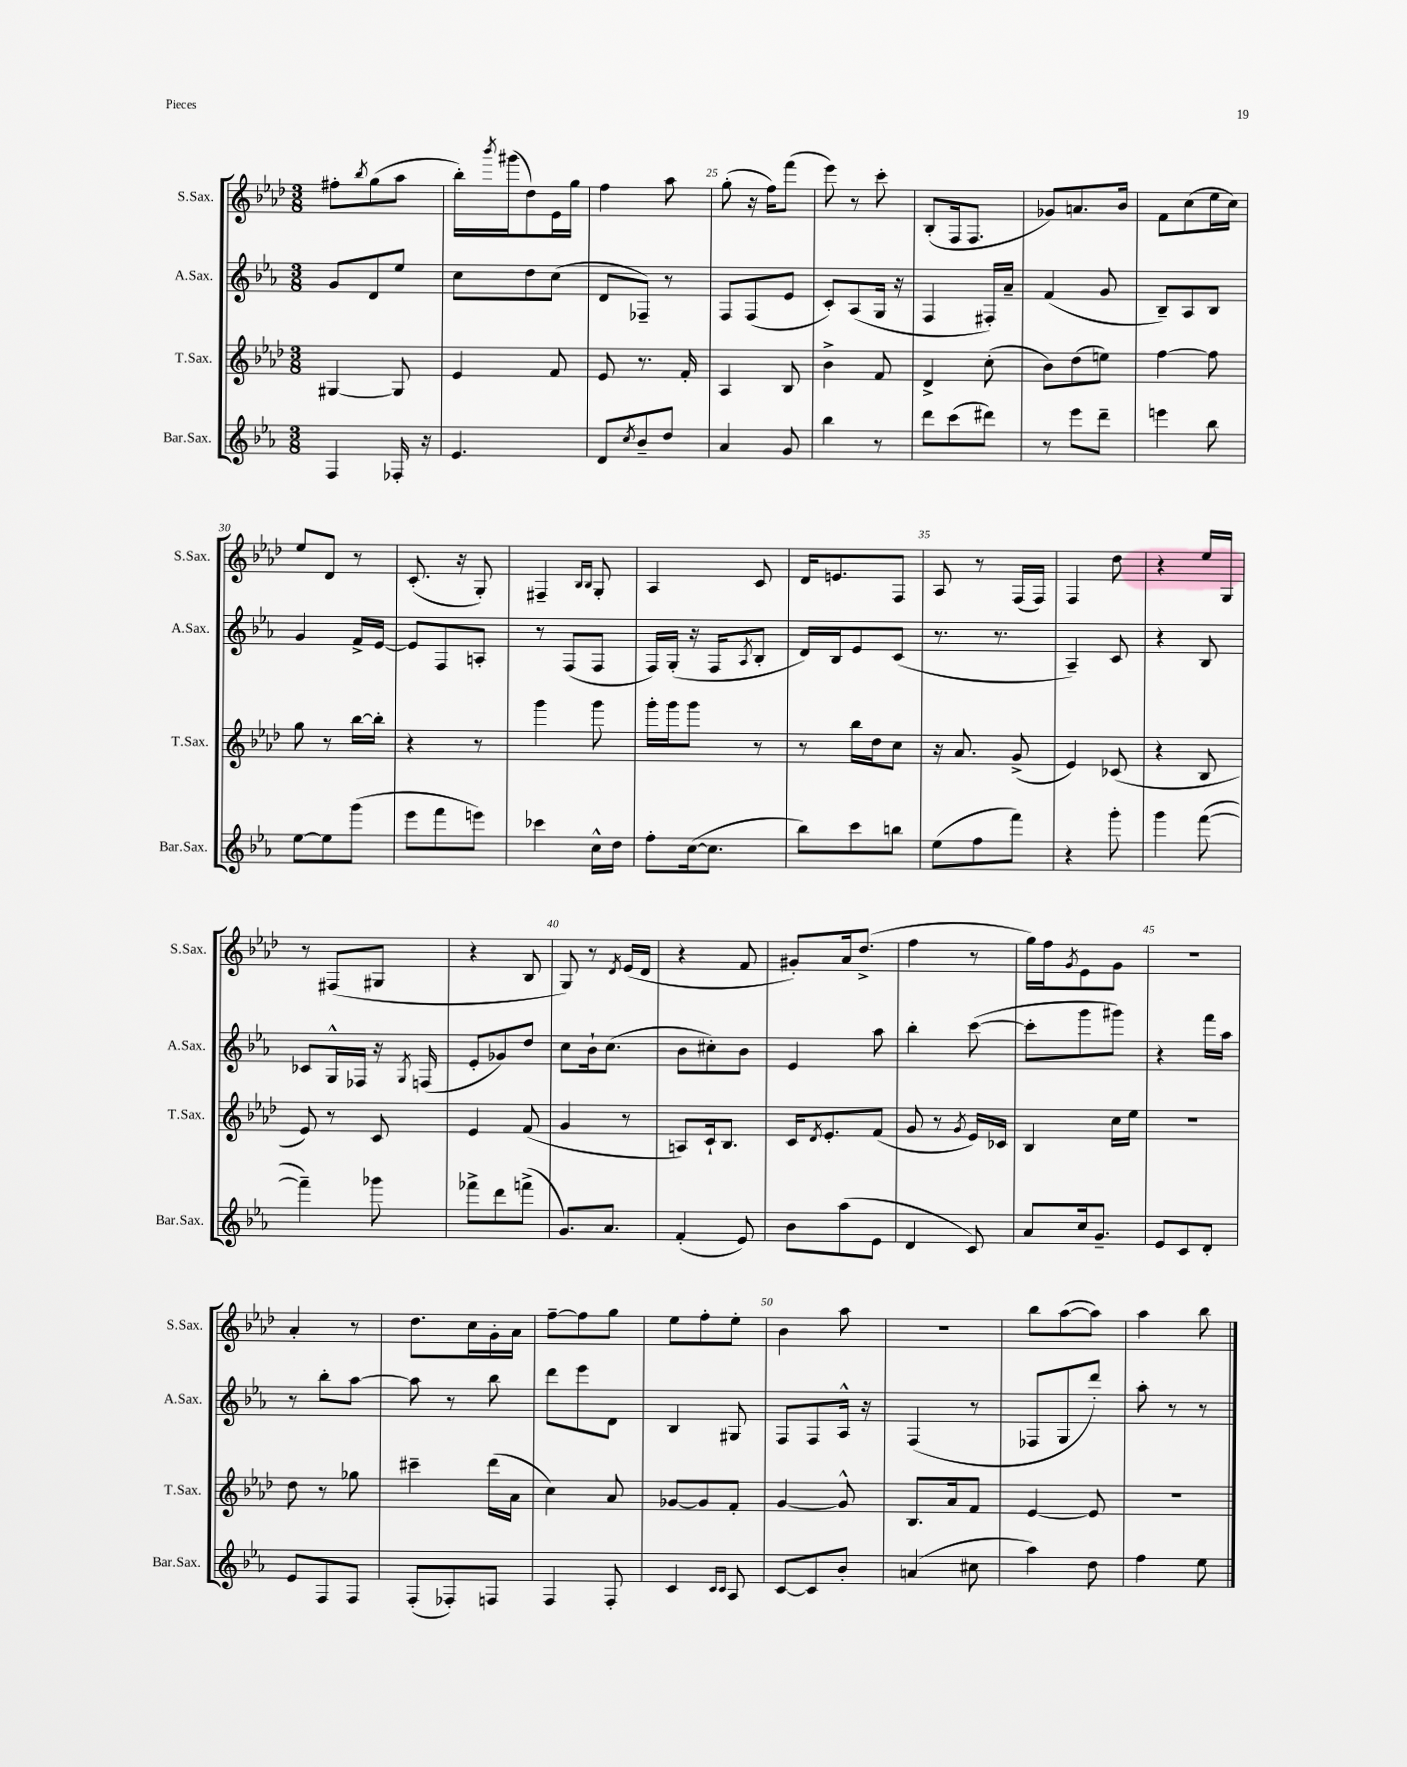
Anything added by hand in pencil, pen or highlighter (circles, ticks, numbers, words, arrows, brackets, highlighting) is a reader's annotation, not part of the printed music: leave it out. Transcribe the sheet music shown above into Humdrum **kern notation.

**kern	**kern	**kern	**kern
*staff4	*staff3	*staff2	*staff1
*clefG2	*clefG2	*clefG2	*clefG2
*k[b-e-a-]	*k[b-e-a-d-]	*k[b-e-a-]	*k[b-e-a-d-]
*M3/8	*M3/8	*M3/8	*M3/8
4F/	[4G#/	8g/L	8ff#'\L
.	.	.	8qbb-/
.	.	8d/	(8gg\
16F-'/	8G#/]	8ee-/J	8aa-\J
16r	.	.	.
=	=	=	=
4.e-/	4e-/	8cc\L	16bb-'\LL)
.	.	.	8qbbb-/
.	.	.	(16ggg#\J
.	.	8dd\	8dd-\)
.	8f/	(8cc\J	16e-\L
.	.	.	16gg\JJ
=	=	=	=
8d/L	8e-/	8d/L	4ff\
8qcc/	.	.	.
8b-~/	8.r	8F-~/J)	.
8dd/J	.	8r	8aa-\
.	16f'/	.	.
=	=	=	=
4a-/	4A-/	8F/L	(8gg'\
.	.	(8F/	16r
.	.	.	16ff\LK)
8g/	8B-/	8e-/J	(8fff\J
=	=	=	=
4bb-\	4b-^\	8c'/L)	8eee-\)
.	.	(8A-/	8r
8r	8f/	16G/Jk	8ccc'\
.	.	16r	.
=	=	=	=
8ddd\L	4d-^/	4F/	(8B-'/L
(8ccc\	.	.	16F/k
.	.	.	8.F/J
8ddd#\J)	(8cc'\	16F#'/LL)	.
.	.	16a-~/JJ	.
=	=	=	=
8r	8b-\L)	(4f/	8g-/L)
8eee-\L	(8dd-\	.	8.a/
8ddd~\J	8ee\J)	8g/	.
.	.	.	16b-/Jk
=	=	=	=
4eee\	[4ff\	8B-~/L)	8f\L
.	.	8A-/	(8cc\
8bb-\	8ff\]	8B-/J	16ee-\L
.	.	.	16cc\JJ)
=	=	=	=
[8ee-\L	8gg\	4g/	8ee-/L
8ee-\]	8r	.	8d-/J
(8ggg\J	[16bb-\LL	16f^/LL	8r
.	16bb-'\]JJ	[16e-/JJ	.
=	=	=	=
8eee-\L	4r	8e-/]L	(8.c'/
8fff\	.	8F/	.
.	.	.	16r
8eee\J)	8r	8A'/J	8G'/)
=	=	=	=
4ccc-\	4ggg\	8r	4F#~/
.	.	(8F/L	.
.	.	.	16qqB-/LL
.	.	.	16qqB-/JJ
16cc^^\LL	8ggg\	8F/J	8G'/
16dd\JJ	.	.	.
=	=	=	=
8ff'\L	16ggg'\LL	16F/LL)	4A-/
.	16ggg\J	(16G'/JJ	.
([16cc\k	8ggg\J	16r	.
8.cc\]J	.	16F/LK	.
.	.	8qA-/	.
.	8r	8B-'/J	8c/
=	=	=	=
8bb-\L)	8r	16d/LL)	16d-/LK
.	.	16B-/J	8.e/
8ccc\	16bb-\LL	8e-/	.
.	16dd-\J	.	.
8bb\J	8cc\J	(8c/J	8F/J
=	=	=	=
(8ee-\L	16r	8.r	8A-/
.	8.a-/	.	.
8ff\	.	.	8r
.	.	8.r	.
8fff\J)	(8g^/	.	(16F/LL
.	.	.	16F/JJ)
=	=	=	=
4r	4e-/)	4A-~/)	4F/
8ggg'\	(8c-/	8c/	8dd-\
=	=	=	=
4ggg\	4r	4r	4r
([8fff\	8B-/	8B-/	16ee-/LL
.	.	.	16G/JJ
=	=	=	=
4fff~\])	8e-/)	8c-/L	8r
.	8r	16G^^/L	(8F#/L
.	.	16F-/JJ	.
8ggg-\	8c/	16r	8G#/J
.	.	8qG/	.
.	.	(16F/	.
=	=	=	=
8fff-^\L	4e-/	8e-'/L	4r
8ddd\	.	8g-/)	.
(8fff^\J	(8f/	8dd/J	8B-/
=	=	=	=
8.g/L)	4g/	8cc\L	8G/)
.	.	16b-`\k	8r
8.a-/J	.	(8.cc\J	.
.	.	.	8qd-/
.	8r	.	(16e-/LL
.	.	.	16d-/JJ
=	=	=	=
(4f'/	8A/L)	8b-\L	4r
.	16c`/k	8cc#'\)	.
.	8.B-/J	.	.
8e-/)	.	8b-\J	8f/
=	=	=	=
8b-\L	16c/LK	4e-/	8g#'/L)
.	8qd-/	.	.
.	8.e-'/	.	.
(8aa-\	.	.	16a-/k
.	.	.	(8.dd-^/J
8e-\J	(8f/J	8aa-\	.
=	=	=	=
4d/	8g/	4bb-'\	4ff\
.	8r	.	.
.	8qg/	.	.
8c/)	16e-/LL)	([8ccc\	8r
.	16c-/JJ	.	.
=	=	=	=
8a-/L	4B-/	8ccc'\]L	16gg\LL)
.	.	.	16ff\J
.	.	.	8qg/
16cc/k	.	8ggg\	8e-\
8.g~/J	.	.	.
.	16cc\LL	8ggg#\J)	8g\J
.	16ee-\JJ	.	.
=	=	=	=
8e-/L	4.r	4r	4.r
8c/	.	.	.
8d'/J	.	16fff\LL	.
.	.	16aa-\JJ	.
=	=	=	=
8e-/L	8dd-\	8r	4a-'/
8F/	8r	8bb-'\L	.
8F/J	8gg-\	[8aa-\J	8r
=	=	=	=
(8F'/L	4ccc#~\	8aa-\]	8.dd-\L
8F-'/)	.	8r	.
.	.	.	16cc\L
8F/J	(16ddd-\LL	8bb-\	16g'\
.	16a-\JJ	.	16a-\JJ
=	=	=	=
4F/	4cc\)	8ddd\L	[8ff~\L
.	.	8eee-\	8ff\]
8F'/	8a-/	8d\J	8gg\J
=	=	=	=
4c/	[8g-/L	4B-/	8ee-\L
.	8g-/]	.	8ff'\
16qqc/LL	.	.	.
16qqc/JJ	.	.	.
8A-/	8f'/J	8G#/	8ee-'\J
=	=	=	=
[8c/L	[4g/	8F/L	4b-\
8c/]	.	8F/	.
8b-'/J	8g^^/]	16A-^^/Jk	8aa-\
.	.	16r	.
=	=	=	=
(4a/	8.B-/L	(4F/	4.r
.	16a-/k	.	.
8cc#\	8f/J	8r	.
=	=	=	=
4aa-\)	[4e-/	8F-/L	8bb-\L
.	.	8G/	([8aa-\
8dd\	8e-/]	8ddd'/J)	8aa-\]J)
=	=	=	=
4ff\	4.r	8aa-'\	4aa-\
.	.	8r	.
8ee-\	.	8r	8bb-\
==	==	==	==
*-	*-	*-	*-
